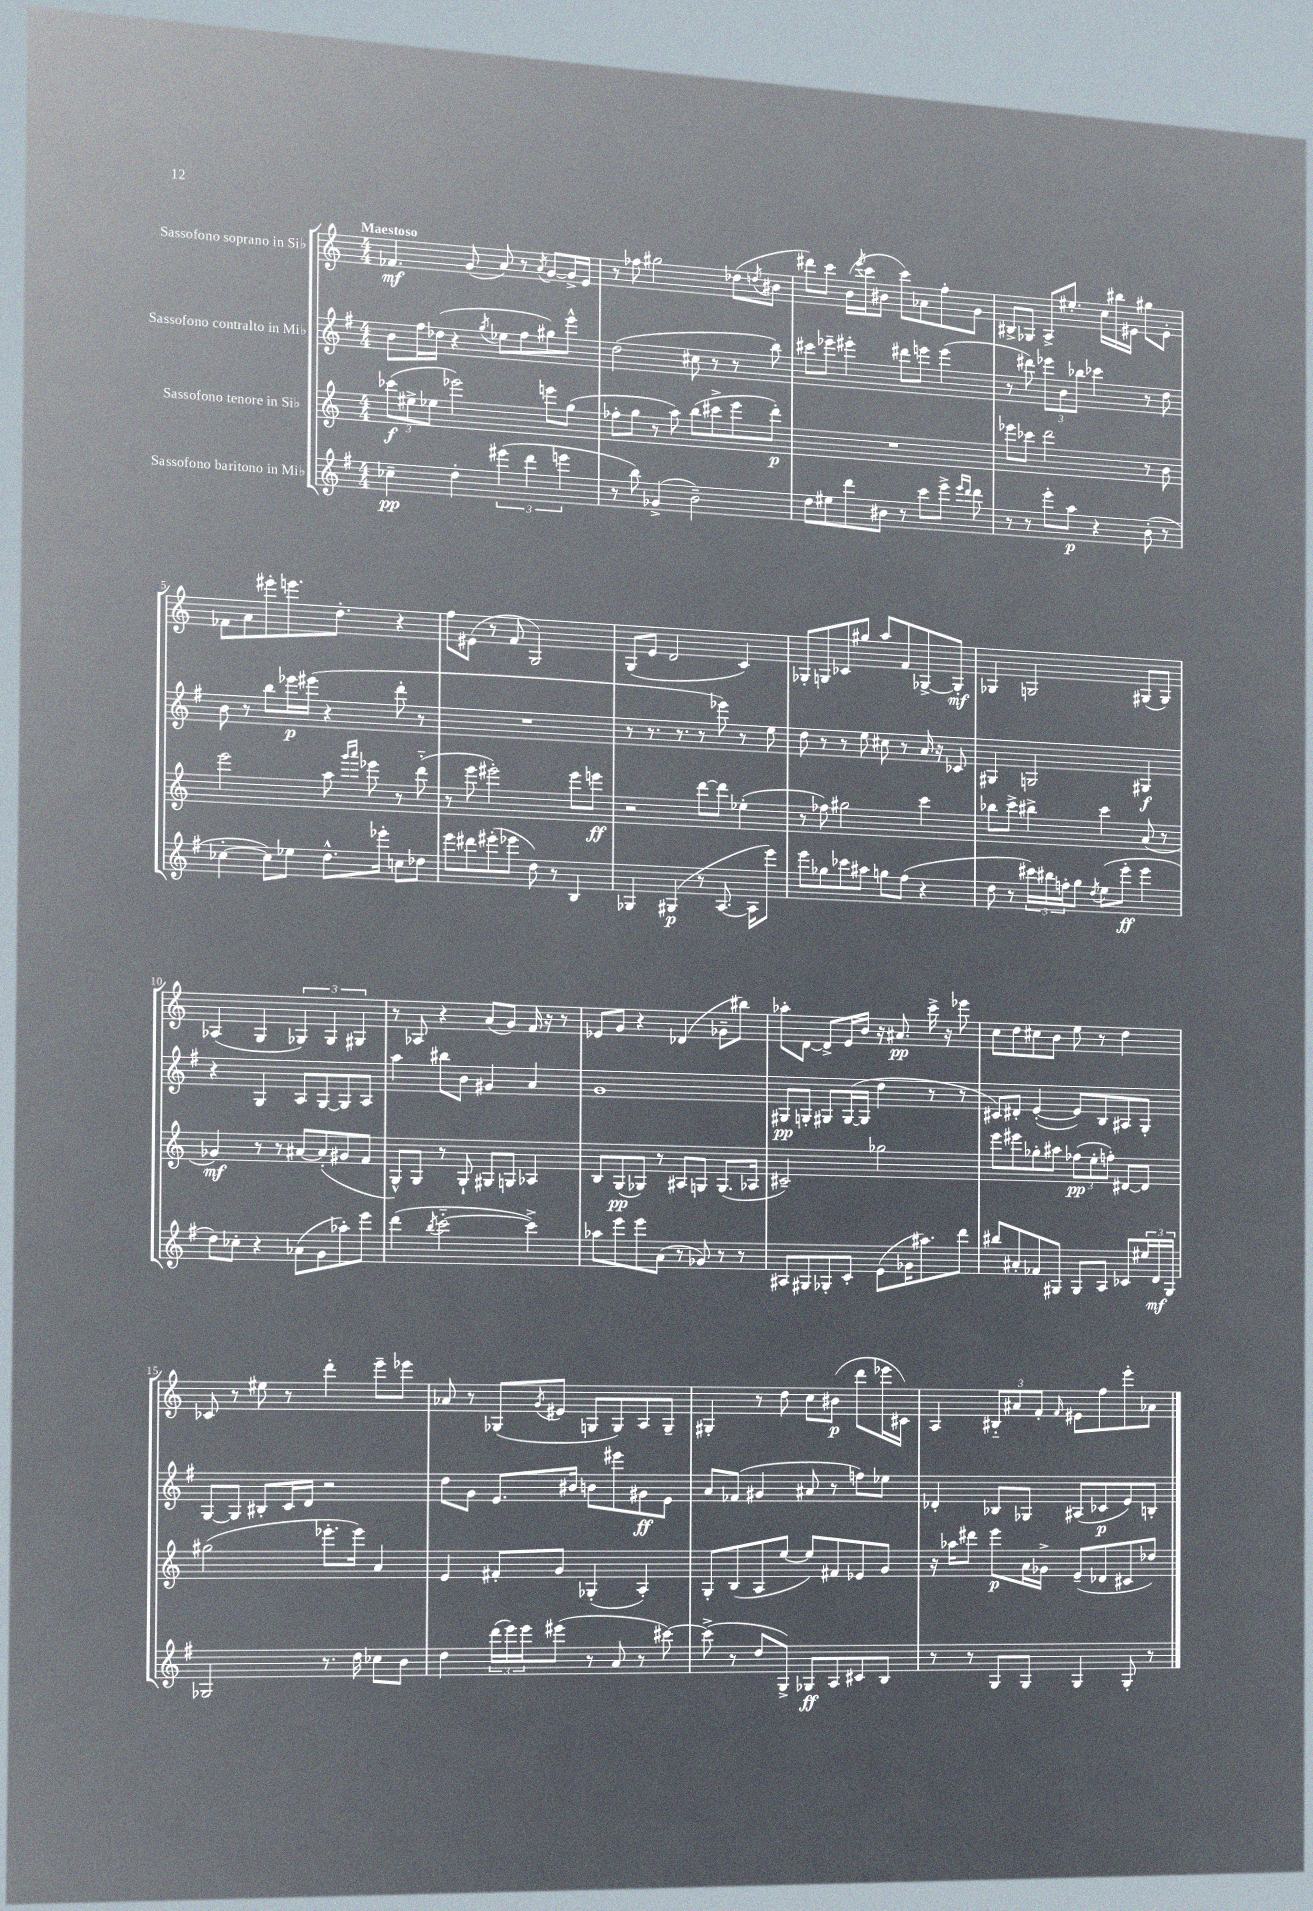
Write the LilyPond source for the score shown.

<<
\new StaffGroup <<
\new Staff = "s0" \with { instrumentName = "Sassofono soprano in Sib" } {
    \clef treble \key c \major \numericTimeSignature \time 4/4 \tempo "Maestoso"
    fes'4.\mf g'8( a'8) r8 \acciaccatura { a'8 } g'8~ g'16-> e'16 |
    r8 fes''8 gis''2 des''8( \acciaccatura { d''8 } bis'8 |
    dis'''8) c'''8 b'16( \acciaccatura { e'''8 } c'''16 bis'8 c'''8) aes'8 f''8-. g'8 |
    bis8-> ges8 a8-> eis''8.-. c''16 bis''16 eis'16 gis''8 eis'8-. |
    fes'8 a'8 eis'''8-. e'''8. d''8.-. r4 |
    f''8 eis'8( r8 f'8 g2) |
    g8( e'8 d'2 c'4) |
    ges8-. g8 ces'8 gis''8 a''8 f'8 ges8~-> ges8-.\mf |
    ges4 g2 gis8( gis8) |
    aes4( g4 \tuplet 3/2 { ges4) ges4 gis4 } |
    r8 aes8 r4 a'8( g'8) f'16 r16 r8 |
    ees'8 g'8 r4 des'4( ges'8-- bis''8) |
    aes''8-. d'8~ d'8-> e'16 b'16 r16 ais'8.\pp c'''16-> r16 ees'''8 |
    c''8 d''8 cis''8 b'8 e''8 r8 d''4 |
    ces'8 r8 eis''8 r8 d'''4-. e'''8-- ees'''8 |
    aes'8 r8 ges8( \acciaccatura { g'8 } eis'8 g8 g8) a8 g8-- |
    gis4-. r8 d''8 c''8 bis'8\p( d'''8 ees'''16 cis'16) |
    a4 \tuplet 3/2 { bis8-_ ais'8 f'8-. } \grace { f'16 } eis'8 f''8 e'''8-. aes'8 \bar "|." |
}
\new Staff = "s1" \with { instrumentName = "Sassofono contralto in Mib" } {
    \clef treble \key g \major \numericTimeSignature \time 4/4
    b'8 fis''16 des''16( r4 \acciaccatura { g''8 } ees''8 fis''8 gis''8) e'''8-^ |
    d''2( cis''8 r8 r8 b''8) |
    cis'''8 ees'''8-- eis'''4-. dis'''8 e'''8 e'''4( |
    r8 dis'''8) \tuplet 3/2 { ees'''8 b'8 bes''8 } ces'''4 r8 d''8 |
    b'8 r8 b''8 ees'''16\p eis'''16( r4 d'''8-. r8 |
    R1 |
    r8 r8. r8. r8 ees'''8) r8 e''8 |
    d''8 r8 r8 e''8 cis''8 r8 a'16 r16 ces'8 |
    gis4 g2 gis4\f |
    r4 g4 a8 g8~ g8 a8 |
    a''4 bis''8 b'8 gis'4 a'4 |
    g'1 |
    gis8\pp g8-. gis8 gis16~( gis16 d''4 r8 r8 |
    cis'8) dis'8-. e'4~-.( e'8) b8 ais8 g8-. |
    g8~ g8 bis8-. c'16 d'16 r2 |
    d''8 g'8 e'8. bis'16 b'8 eis'''8 gis'8\ff e'8 |
    a'8 fes'8( gis'4 ais'8 r8 f''8) ees''8 |
    des'4-. bes8 ges8 ais8( ces'8\p e'8) b8-. \bar "|." |
}
\new Staff = "s2" \with { instrumentName = "Sassofono tenore in Sib" } {
    \clef treble \key c \major \numericTimeSignature \time 4/4
    \tuplet 3/2 { ces'''8\f( eis''8-> ees''8 } ees'''2) e'''8 g''8( |
    fes''8-. g''8 r8 a''8) b''8( cis'''8-> e'''8 d'''8-.\p) |
    R1 |
    ees'''8 ces'''8 d'''2 r8 b'8 |
    e'''2 a''8 \grace { g'''16 a'''16 } ees'''8 r8 d'''8-_( |
    r8 e'''8 eis'''2-.) eis'''8 e'''8\ff |
    r2 d'''8~ d'''8 ees''4-.( |
    r8 fes''8) gis''2 c'''4 |
    bes''8 c'''8-> bis''4-> c'''4 a'8( r8 |
    ges'4\mf) r8 r8 ais'8~ ais'8-.( gis'8 f'8 |
    g8-^) g8 r8 g8-! gis8 g8 aes4 |
    b8 g8\pp( ges8) r8 ais8 g8 g8.( aes16 |
    cis'2--) ges''2 |
    e'''8 eis'''8 ges''8-. ais''8 \tuplet 3/2 { fes''8\pp( e''8-. f''8-.) } dis'8~ dis'8 |
    gis''2( ees'''8.-. ees'''16) a'4 |
    e'4 fis'8-. g'8 ges4-.( a4-.) |
    g8-. b8( a8 e''8~ e''8) fis'8 ees'8 g'8 |
    r16 aes''16 dis'''8 e'''8\p a'16 ges'16-> e'8--( des'8 cis'8 des''8) \bar "|." |
}
\new Staff = "s3" \with { instrumentName = "Sassofono baritono in Mib" } {
    \clef treble \key g \major \numericTimeSignature \time 4/4
    ces''4--\pp d''4-. \tuplet 3/2 { eis'''4( d'''4 e'''4 } |
    r8 b''8) ges'4->( b'2--) |
    d''8 eis''8 d'''8 bis'8 r8 c'''8 e'''8-> \grace { e'''16 d'''16 } d'''8 |
    r8 r8 e'''8-. a''8\p r4 b'8-.( r8 |
    ces''4~-. ces''8) ees''8 d''8.-^ ees'''16-. c''8 des''8 |
    e'''8 dis'''8 eis'''8-.( ees'''8 d''8) r8 b4 |
    ges4 gis4\p( r8 a8.~ a16 e'''8) |
    e'''8 ges''8 ces'''8 ais''8 g''8 fis''8( r4 |
    d''8 r8 \tuplet 3/2 { cis'''16) bis''16 f''16-. } g''8 \acciaccatura { d''8 } e''8( e'''8-.\ff e'''4 |
    d''8) ces''8-. r4 aes'8( g'8 aes''8-.) e'''8 |
    d'''4( \acciaccatura { b''8 } c'''2~-_ c'''4->) |
    aes''8 e'''8 e'''8 a'8( r8 ges'8) r8 r8 |
    ais8 gis8 ges8-. c'8-. e'8( ges'16 ais''8.) d'''8 |
    bis''8 ais'8-. fes'8 gis8 gis8 a8 ces'8 \tuplet 3/2 { eis''16 d'16\mf gis16 } |
    ges2 r8. d''16 ces''8 b'8 |
    d''4 \tuplet 3/2 { d'''16( e'''16) e'''16 } eis'''8( r8 a'8 r8 cis'''8~) |
    cis'''8->( r8 d''8 g8->) ges8\ff a8 cis'8 b8 |
    r8 r8 g8 g8 g4 g8-. r8 \bar "|." |
}
>>
>>
